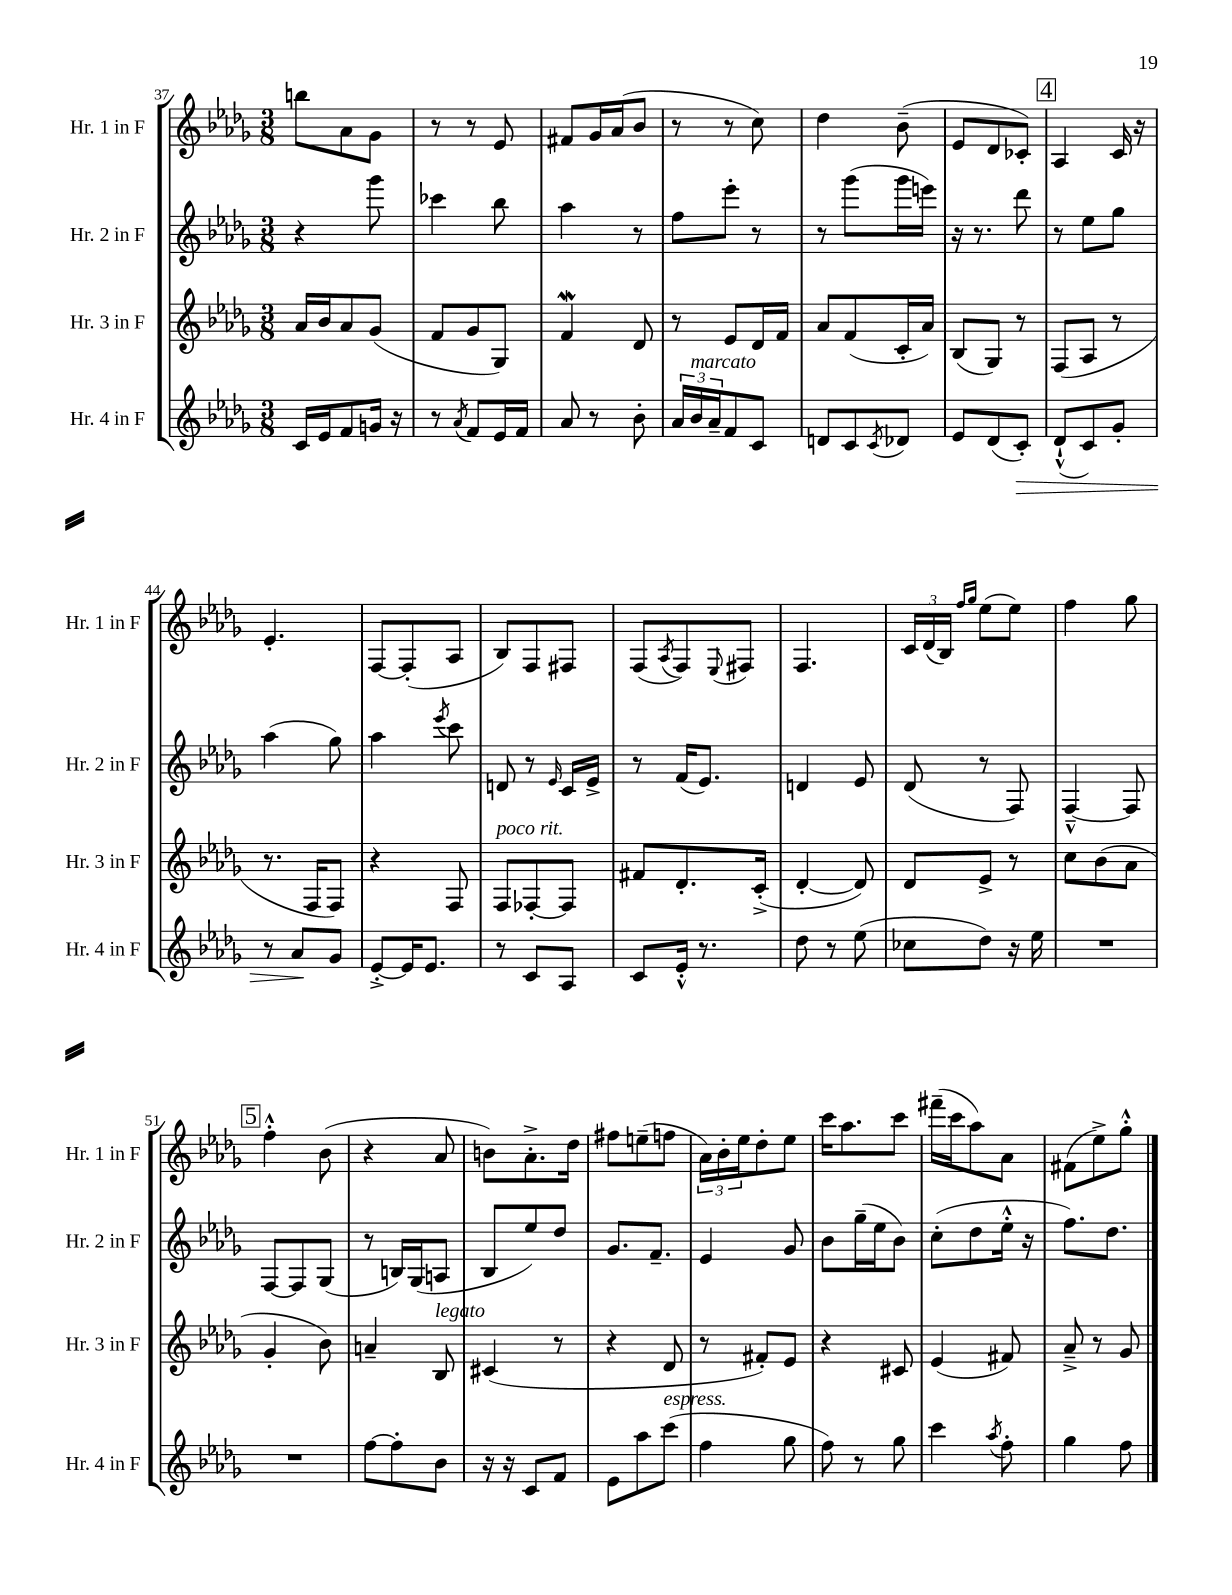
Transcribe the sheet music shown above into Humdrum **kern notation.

**kern	**kern	**kern	**kern
*staff4	*staff3	*staff2	*staff1
*clefG2	*clefG2	*clefG2	*clefG2
*k[b-e-a-d-g-]	*k[b-e-a-d-g-]	*k[b-e-a-d-g-]	*k[b-e-a-d-g-]
*M3/8	*M3/8	*M3/8	*M3/8
16c	16a-	4r	8bb
16e-	16b-	.	.
8f	8a-	.	8a-
16g	(8g-	8ggg-	8g-
16r	.	.	.
=	=	=	=
8r	8f	4ccc-	8r
8qa-	.	.	.
8f	8g-	.	8r
16e-	8G-)	8bb-	8e-
16f	.	.	.
=	=	=	=
8a-	4f	4aa-	8f#
8r	.	.	16g-
.	.	.	(16a-
8b-'	8d-	8r	8b-
=	=	=	=
24a-	8r	8ff	8r
24b-	.	.	.
24a-~	.	.	.
8f	8e-	8eee-'	8r
8c	16d-	8r	8cc)
.	16f	.	.
=	=	=	=
8d	8a-	8r	4dd-
8c	(8f	(8ggg-	.
8qc	.	.	.
8d-	16c'	16ggg-	(8b-~
.	16a-)	16eee)	.
=	=	=	=
8e-	(8B-	16r	8e-
.	.	8.r	.
(8d-	8G-)	.	8d-
8c')	8r	8ddd-	8c-')
=	=	=	=
(8d-`^^	(8F	8r	4A-
8c)	8A-	8ee-	.
8g-'	8r	8gg-	16c
.	.	.	16r
=	=	=	=
8r	8.r	(4aa-	4.e-'
8a-	.	.	.
.	16F	.	.
8g-	8F)	8gg-)	.
=	=	=	=
[8e-'^	4r	4aa-	[8F
16e-]	.	.	(8F']
8.e-	.	.	.
.	.	8qeee-	.
.	8F	8ccc	8A-
=	=	=	=
8r	8F	8d	8B-)
8c	[8F-'	8r	8F
.	.	16qqe-	.
8A-	8F-]	16c	8F#
.	.	16e-^	.
=	=	=	=
8c	8f#	8r	(8F
.	.	.	8qA-
16e-'^^	8.d-'	(16f	8F)
8.r	.	8.e-)	.
.	.	.	8qqE-
.	.	.	8F#
.	(16c'^	.	.
=	=	=	=
8dd-	[4d-'	4d	4.F
8r	.	.	.
(8ee-	8d-])	8e-	.
=	=	=	=
8cc-	8d-	(8d-	24c
.	.	.	(24d-
.	.	.	24B-)
.	.	.	16qqff
.	.	.	16qqgg-
8dd-)	8e-^	8r	(8ee-
16r	8r	8F)	8ee-)
16ee-	.	.	.
=	=	=	=
4.r	8cc	[4F~^^	4ff
.	(8b-	.	.
.	8a-	8F]	8gg-
=	=	=	=
4.r	4g-'	[8F	4ff'^^
.	.	8F]	.
.	8b-)	(8G-	(8b-
=	=	=	=
[8ff	4a~	8r	4r
8ff']	.	16B)	.
.	.	(16G-	.
8b-	8B-	8A	8a-
=	=	=	=
16r	(4c#	8B-	8b)
16r	.	.	.
8c	.	8ee-)	8.a-'^
8f	8r	8dd-	.
.	.	.	16dd-
=	=	=	=
8e-	4r	8.g-	8ff#
8aa-	.	.	(8ee~
.	.	8.f~	.
(8ccc	8d-	.	8ff
=	=	=	=
4ff	8r	4e-	24a-)
.	.	.	24b-'
.	.	.	24ee-
.	8f#')	.	8dd-'
8gg-	8e-	8g-	8ee-
=	=	=	=
8ff)	4r	8b-	16ccc
.	.	.	8.aa-
8r	.	(16gg-~	.
.	.	16ee-	.
8gg-	8c#	8b-)	8ccc
=	=	=	=
4ccc	(4e-	(8cc'	(16fff#~
.	.	.	16ccc
.	.	8dd-	8aa-)
8qaa-	.	.	.
8ff'	8f#)	16ee-'^^	8a-
.	.	16r	.
=	=	=	=
4gg-	8a-~^	8.ff)	(8f#
.	8r	.	8ee-^)
.	.	8.dd-	.
8ff	8g-	.	8gg-'^^
==	==	==	==
*-	*-	*-	*-
